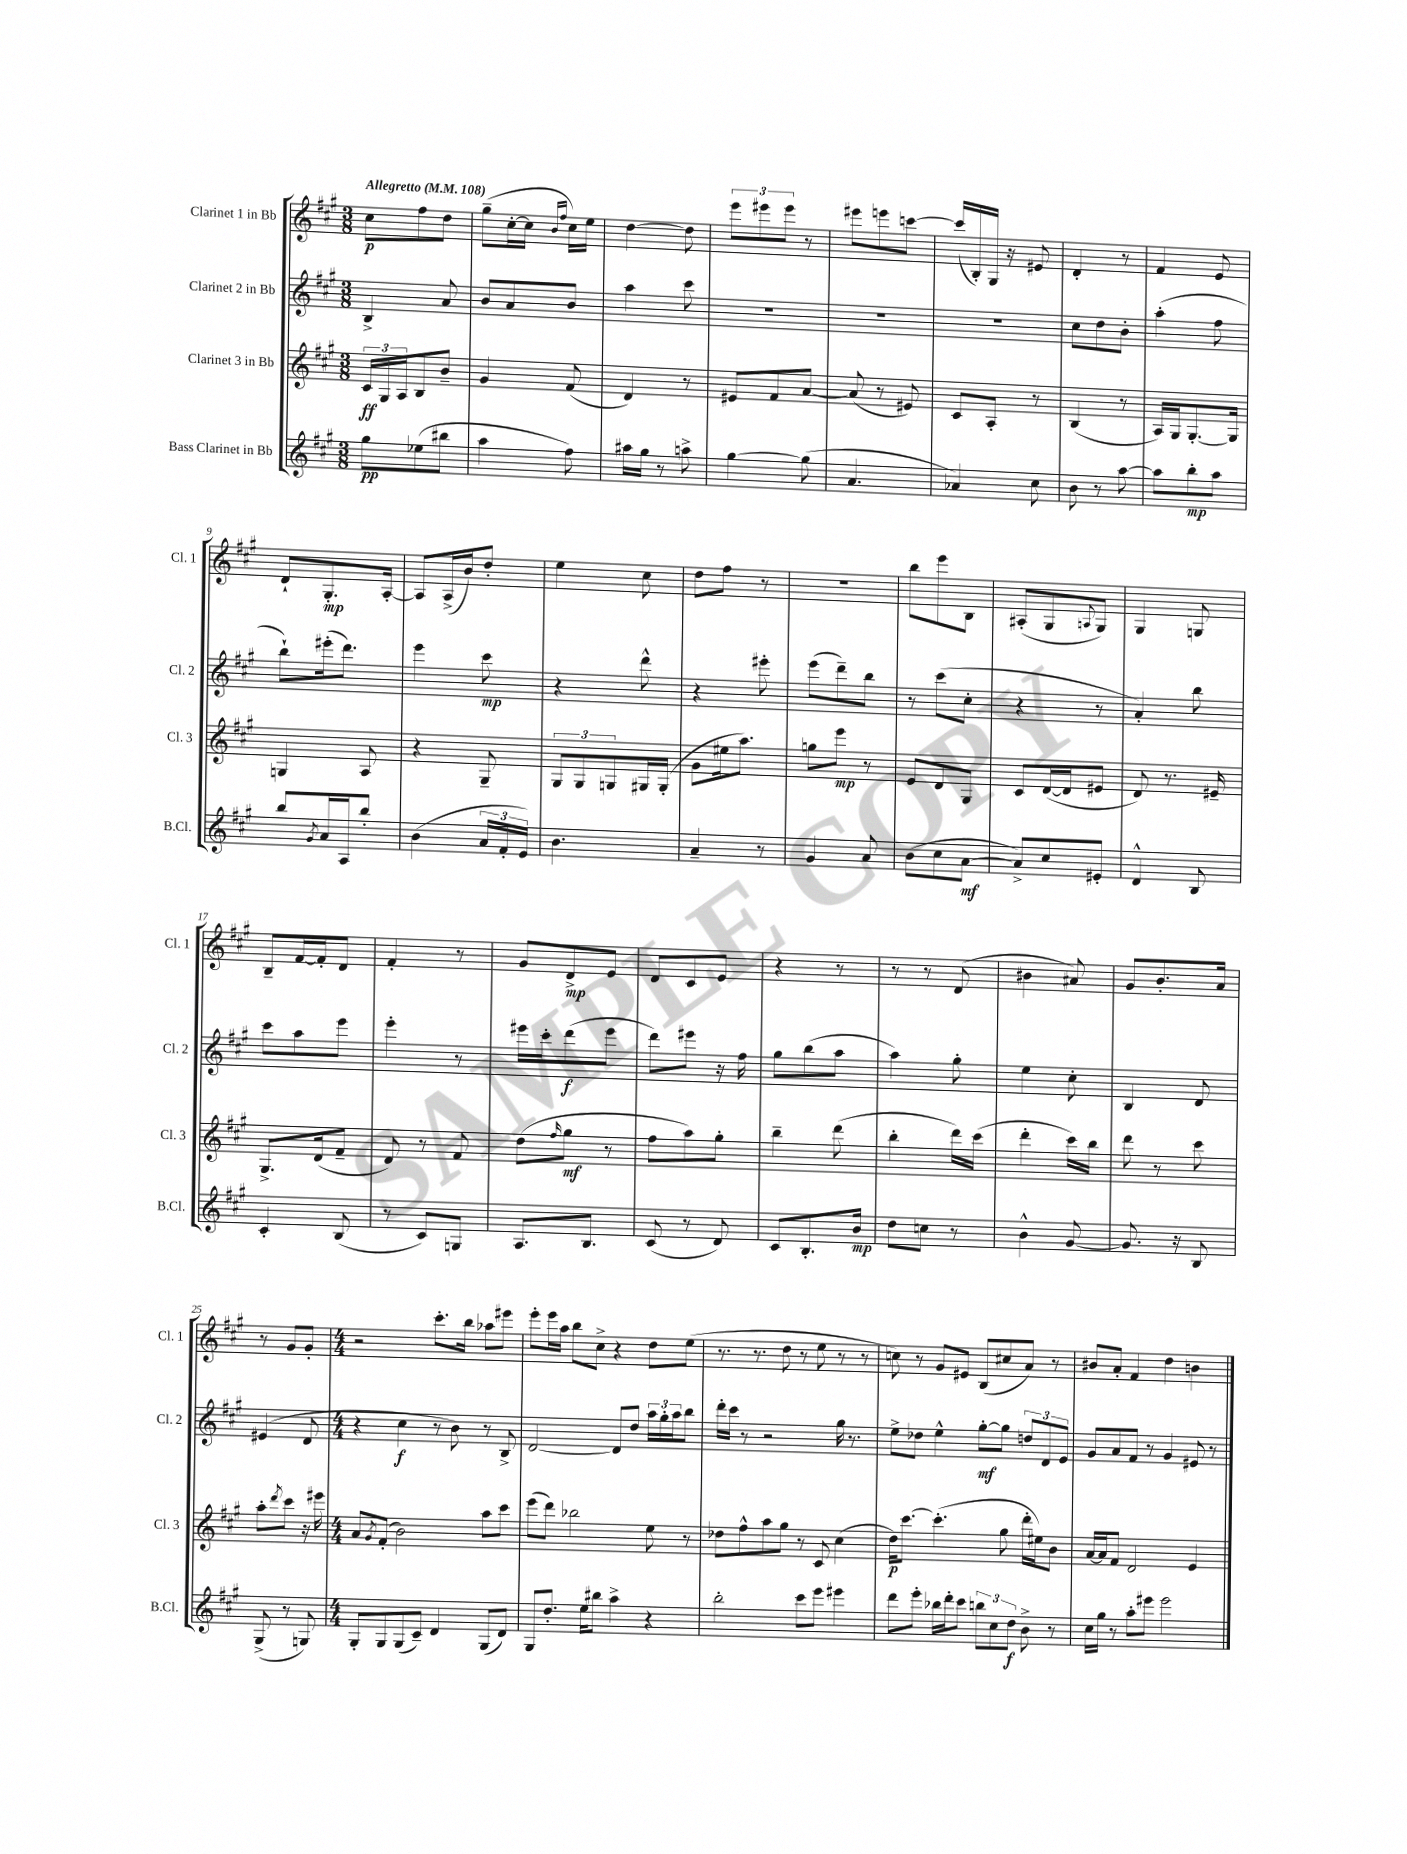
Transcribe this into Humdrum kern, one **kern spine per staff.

**kern	**dynam	**kern	**dynam	**kern	**dynam	**kern	**dynam
*part4	*part4	*part3	*part3	*part2	*part2	*part1	*part1
*staff4	*staff4	*staff3	*staff3	*staff2	*staff2	*staff1	*staff1
*I"Bass Clarinet in Bb	*	*I"Clarinet 3 in Bb	*	*I"Clarinet 2 in Bb	*	*I"Clarinet 1 in Bb	*
*I'B.Cl.	*	*I'Cl. 3	*	*I'Cl. 2	*	*I'Cl. 1	*
*clefG2	*	*clefG2	*	*clefG2	*	*clefG2	*
*k[f#c#g#]	*	*k[f#c#g#]	*	*k[f#c#g#]	*	*k[f#c#g#]	*
*M3/8	*	*M3/8	*	*M3/8	*	*M3/8	*
*MM108	*	*MM108	*	*MM108	*	*MM108	*
=1	=1	=1	=1	=1	=1	=1	=1
!	!	!	!	!	!	!LO:TX:a:B:t=Allegretto	!
8gg#\L	pp	24c#/LL	ff	4B^/	.	8cc#\L	p
.	.	24G#/	.	.	.	.	.
.	.	24A/J	.	.	.	.	.
(8ee-X\	.	8B/	.	.	.	8ff#\	.
8bb#X\J	.	8b~/J	.	8a/	.	8dd\J	.
=2	=2	=2	=2	=2	=2	=2	=2
4aa\	.	4g#/	.	8b/L	.	(8gg#~\L	.
.	.	.	.	8a/	.	[16cc#'\L	.
.	.	.	.	.	.	16cc#\JJ]	.
.	.	.	.	.	.	16qqb/LL	.
.	.	.	.	.	.	16qqff#/JJ	.
8ff#\)	.	(8f#/	.	8b/J	.	16cc#\LL)	.
.	.	.	.	.	.	16ee\JJ	.
=3	=3	=3	=3	=3	=3	=3	=3
16aa#X\LL	.	4d/)	.	4aa\	.	[4dd\	.
16gg#\JJ	.	.	.	.	.	.	.
8r	.	.	.	.	.	.	.
8aan^\	.	8r	.	8ccc#\	.	8dd\]	.
=4	=4	=4	=4	=4	=4	=4	=4
[4gg#\	.	8e#X/L	.	4.r	.	12eee\L	.
.	.	.	.	.	.	12eee#X\	.
.	.	8f#/	.	.	.	.	.
.	.	.	.	.	.	12eee#\J	.
(8gg#\]	.	[8a/J	.	.	.	8r	.
=5	=5	=5	=5	=5	=5	=5	=5
4.a/	.	(8a/]	.	4.r	.	8eee#X\L	.
.	.	8r	.	.	.	8eeen\	.
.	.	8e#X/)	.	.	.	[8cccn\J	.
=6	=6	=6	=6	=6	=6	=6	=6
4a-X/)	.	8c#/L	.	4.r	.	(16ccc/LL]	.
.	.	.	.	.	.	16B'/)	.
.	.	8A'/J	.	.	.	16G#/JJ	.
.	.	.	.	.	.	16r	.
8cc#\	.	8r	.	.	.	8e#X/	.
=7	=7	=7	=7	=7	=7	=7	=7
8b\	.	(4B/	.	8cc#\L	.	4d'/	.
8r	.	.	.	8dd\	.	.	.
[8aa\	.	8r	.	8b'\J	.	8r	.
=8	=8	=8	=8	=8	=8	=8	=8
8aa\L]	.	16A/LL)	.	(4aa'\	.	4f#/	.
.	.	16G#/J	.	.	.	.	.
8bb'\	mp	[8.G#'/	.	.	.	.	.
8aa\J	.	.	.	8ff#\	.	8e/	.
.	.	16G#/Jk]	.	.	.	.	.
!!LO:LB:g=z
=9	=9	=9	=9	=9	=9	=9	=9
8bb/L	.	4Gn/	.	8bb`\L)	.	8d`/L	.
8qg#/	.	.	.	.	.	.	.
16a/L	.	.	.	(16eee#X'\k	.	8.G#'/	mp
16A/J	.	.	.	8.ddd\J)	.	.	.
8bb'/J	.	8A/	.	.	.	.	.
.	.	.	.	.	.	[16A'/Jk	.
=10	=10	=10	=10	=10	=10	=10	=10
(4b\	.	4r	.	4eee\	.	8A/L]	.
.	.	.	.	.	.	(16A^/L	.
.	.	.	.	.	.	16b/J)	.
24a/LL	.	8G#~/	.	8ccc#\	mp	8dd'/J	.
24f#'/	.	.	.	.	.	.	.
24e/JJ)	.	.	.	.	.	.	.
=11	=11	=11	=11	=11	=11	=11	=11
4.b\	.	12G#/L	.	4r	.	4ee\	.
.	.	12G#/	.	.	.	.	.
.	.	12Gn/	.	.	.	.	.
.	.	16G#X/L	.	8ddd^^\	.	8cc#\	.
.	.	(16G#'/JJ	.	.	.	.	.
=12	=12	=12	=12	=12	=12	=12	=12
4a~/	.	8g#\L	.	4r	.	8dd\L	.
.	.	16ee#X\k	.	.	.	8ff#\J	.
.	.	8.aa\J)	.	.	.	.	.
8r	.	.	.	8eee#X'\	.	8r	.
=13	=13	=13	=13	=13	=13	=13	=13
4g#/	.	8ggn\L	.	(8eee\L	.	4.r	.
.	.	8eee\J	mp	8ddd~\)	.	.	.
8a/	.	8r	.	8bb\J	.	.	.
=14	=14	=14	=14	=14	=14	=14	=14
(8b\L	.	8e/L	.	8r	.	8bb\L	.
8cc#\	.	8d/	.	(8ccc#\L	.	8eee\	.
[8a\J	mf	8G#/J	.	8cc#'\J	.	8B\J	.
=15	=15	=15	=15	=15	=15	=15	=15
8a^/L])	.	8c#/L	.	4r	.	(8A#X'/L	.
8cc#/	.	([16d/L	.	.	.	8G#/	.
.	.	16d/J]	.	.	.	.	.
.	.	.	.	.	.	8qqAn/	.
8e#X'/J	.	8e#X/J	.	8r	.	8G#/J)	.
=16	=16	=16	=16	=16	=16	=16	=16
4d^^/	.	8d/)	.	4a'/)	.	4G#/	.
.	.	8.r	.	.	.	.	.
8B/	.	.	.	8bb\	.	8Gn/	.
.	.	16e#X~/	.	.	.	.	.
!!LO:LB:g=z
=17	=17	=17	=17	=17	=17	=17	=17
4c#'/	.	8.G#^/L	.	8ccc#\L	.	8B~/L	.
.	.	.	.	8aa\	.	[16f#/L	.
.	.	(16d/k	.	.	.	16f#'/J]	.
(8B/	.	8f#~/J	.	8eee\J	.	8d/J	.
=18	=18	=18	=18	=18	=18	=18	=18
8r	.	8d/)	.	4eee'\	.	4f#'/	.
8c#/L)	.	8r	.	.	.	.	.
8Gn/J	.	8f#/	.	8r	.	8r	.
=19	=19	=19	=19	=19	=19	=19	=19
8.A/L	.	(8dd\L	.	16eee#X\LL	.	8g#/L	.
.	.	.	.	16ccc#'\J	.	.	.
.	.	16qqff#/	.	.	.	.	.
.	.	8gg#\J	mf	(8ddd\	f	8d^/	mp
8.B/J	.	.	.	.	.	.	.
.	.	8r	.	8eee#\J	.	8e/J	.
=20	=20	=20	=20	=20	=20	=20	=20
(8c#/	.	8ff#\L	.	8ddd\L)	.	8d/L	.
8r	.	8aa\)	.	8eee#X\J	.	8c#/	.
8d/)	.	8gg#'\J	.	16r	.	8e/J	.
.	.	.	.	16ff#\	.	.	.
=21	=21	=21	=21	=21	=21	=21	=21
8c#/L	.	4bb~\	.	8gg#\L	.	4r	.
8.B'/	.	.	.	(8bb\	.	.	.
.	.	(8ddd\	.	8aa\J	.	8r	.
16b/Jk	mp	.	.	.	.	.	.
=22	=22	=22	=22	=22	=22	=22	=22
8dd\L	.	4bb'\	.	4aa\)	.	8r	.
8ccn\J	.	.	.	.	.	8r	.
8r	.	16ddd\LL)	.	8gg#'\	.	(8d/	.
.	.	(16ccc#\JJ	.	.	.	.	.
=23	=23	=23	=23	=23	=23	=23	=23
4b^^\	.	4ddd'\	.	4ee\	.	4b#X\	.
[8g#/	.	16ccc#\LL)	.	8cc#'\	.	8a#X/)	.
.	.	16bb\JJ	.	.	.	.	.
=24	=24	=24	=24	=24	=24	=24	=24
8.g#/]	.	8ddd\	.	4B/	.	8g#/L	.
.	.	8r	.	.	.	8.b'/	.
16r	.	.	.	.	.	.	.
8B/	.	8ccc#\	.	8d/	.	.	.
.	.	.	.	.	.	16a/Jk	.
!!LO:LB:g=z
=25	=25	=25	=25	=25	=25	=25	=25
(8G#^/	.	8aa'\L	.	(4e#X/	.	8r	.
.	.	8qddd/	.	.	.	.	.
8r	.	8ccc#\J	.	.	.	8g#/L	.
8Gn/)	.	16r	.	8d/	.	8g#'/J	.
.	.	16eee#X\	.	.	.	.	.
=26	=26	=26	=26	=26	=26	=26	=26
*M4/4	*	*M4/4	*	*M4/4	*	*M4/4	*
8G#'/L	.	8a/L	.	4r	.	2r	.
.	.	8qg#/	.	.	.	.	.
8G#/	.	(8f#'/J	.	.	.	.	.
(8G#/	.	2b\)	.	4cc#\	f	.	.
8c#~/J)	.	.	.	.	.	.	.
4d/	.	.	.	8r	.	8.ccc#'\L	.
.	.	.	.	8b\)	.	.	.
.	.	.	.	.	.	16bb\Jk	.
(8G#/L	.	8aa\L	.	8r	.	8aa-X\L	.
8d/J)	.	8ccc#\J	.	8B^/	.	8eee#X\J	.
=27	=27	=27	=27	=27	=27	=27	=27
8G#/L	.	(8eee\L	.	[2d/	.	8eee'\L	.
8.dd'/J	.	8ddd\J)	.	.	.	16eee\L	.
.	.	.	.	.	.	16aa\JJ	.
.	.	2bb-X\	.	.	.	8bb\L	.
16ee\KL	.	.	.	.	.	.	.
8bb#X\J	.	.	.	.	.	8cc#^\J	.
4aa^\	.	.	.	8d/L]	.	4r	.
.	.	.	.	8dd/J	.	.	.
4r	.	8ee\	.	24aa\LL	.	8dd\L	.
.	.	.	.	24gg#'\	.	.	.
.	.	.	.	24aa\J	.	.	.
.	.	8r	.	8bb\J	.	(8ee\J	.
=28	=28	=28	=28	=28	=28	=28	=28
2bb'\	.	8dd-X\L	.	16ddd'\LL	.	8.r	.
.	.	.	.	16ccc#\JJ	.	.	.
.	.	8ff#^^\	.	8r	.	.	.
.	.	.	.	.	.	8.r	.
.	.	8aa\	.	2r	.	.	.
.	.	8gg#\J	.	.	.	8dd\	.
8ccc#\L	.	8r	.	.	.	8r	.
8eee\J	.	8c#/	.	.	.	8ee\	.
4eee#X\	.	(4cc#\	.	16gg#\	.	8r	.
.	.	.	.	8.r	.	.	.
.	.	.	.	.	.	8r	.
=29	=29	=29	=29	=29	=29	=29	=29
8ddd\L	.	16dd\KL)	p	8ee^\L	.	8ccn\)	.
.	.	[8.ccc#\J	.	.	.	.	.
8eee'\J	.	.	.	8dd-X\J	.	8r	.
16bb-X\LL	.	(4.ccc#'\]	.	4ee^^\	.	8g#/L	.
16ddd'\J	.	.	.	.	.	.	.
8ccc#\J	.	.	.	.	.	8e#X/J	.
12bbn\L	.	.	.	[8gg#'\L	mf	(8B/L	.
12cc#\	.	.	.	.	.	.	.
.	.	8gg#\	.	8gg#\J]	.	8cc#X/	.
12dd\J	f	.	.	.	.	.	.
8b^\	.	16ddd'\LL	.	12ddn/L	.	8a/J)	.
.	.	16ee#X\J)	.	.	.	.	.
.	.	.	.	12d/	.	.	.
8r	.	8b\J	.	.	.	8r	.
.	.	.	.	12e/J	.	.	.
=30	=30	=30	=30	=30	=30	=30	=30
16cc#\LL	.	[16a/LL	.	8g#/L	.	8b#X/L	.
16gg#\JJ	.	16a/J]	.	.	.	.	.
8r	.	8f#/J	.	8a/	.	8a'/J	.
8aa'\L	.	2d/	.	8f#/J	.	4f#/	.
8eee#X\J	.	.	.	8r	.	.	.
2eee#\	.	.	.	4g#/	.	4dd\	.
.	.	4e/	.	8e#X/	.	4bn\	.
.	.	.	.	8r	.	.	.
==	==	==	==	==	==	==	==
*-	*-	*-	*-	*-	*-	*-	*-
